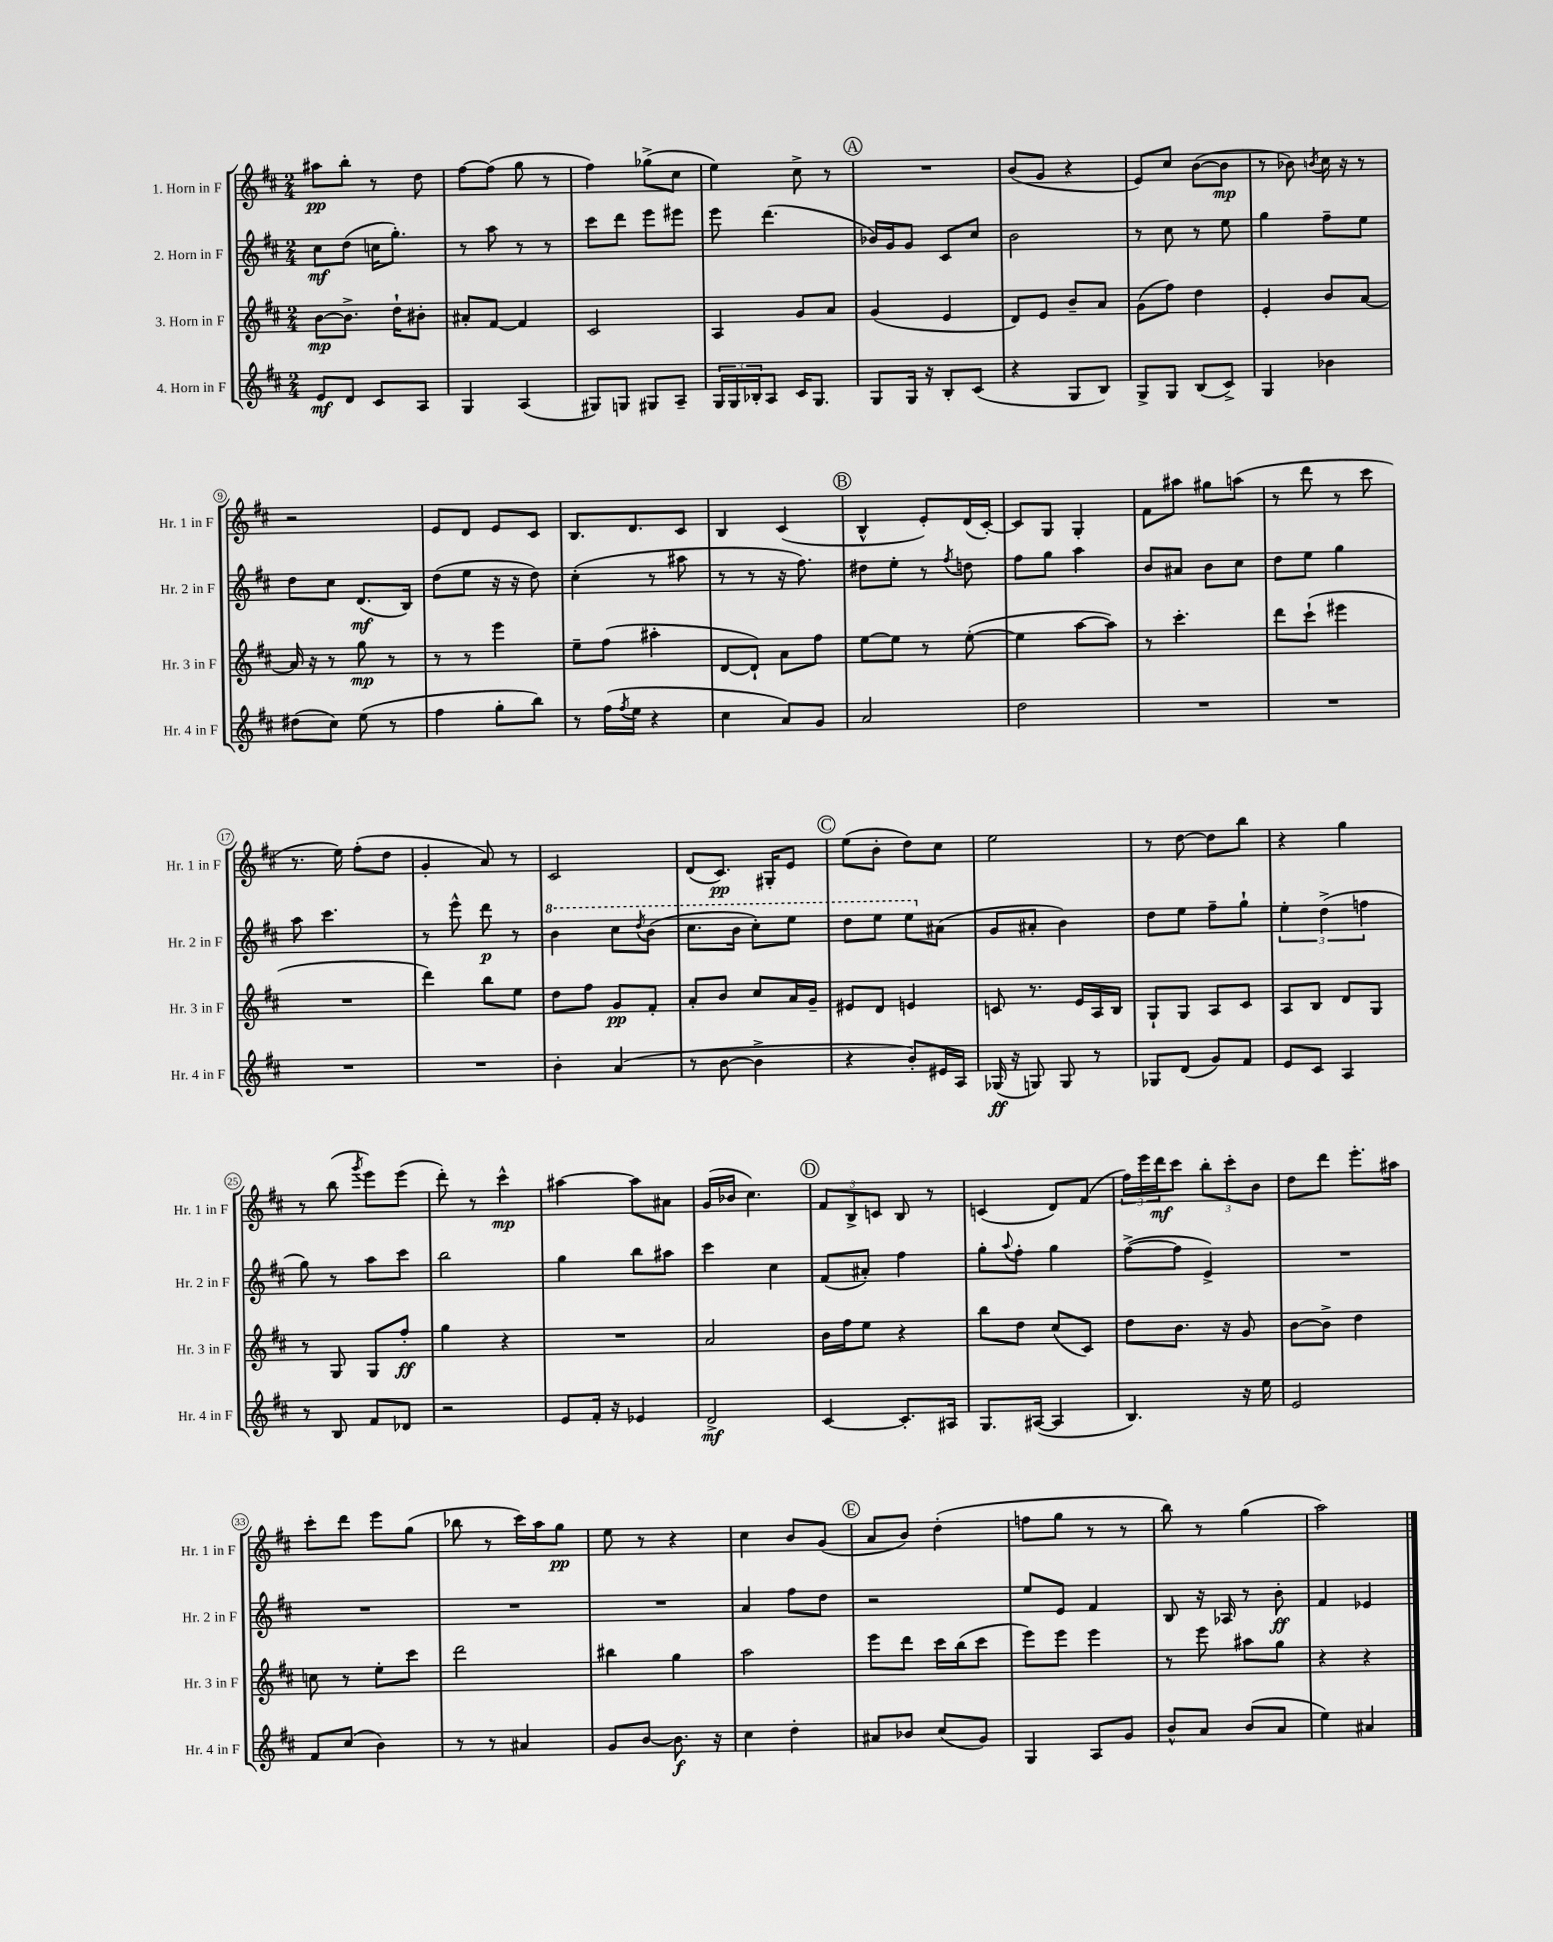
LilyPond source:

<<
\new StaffGroup <<
\new Staff = "s0" \with { instrumentName = "1. Horn in F" shortInstrumentName = "Hr. 1 in F" } {
    \clef treble \key d \major \numericTimeSignature \time 2/4
    ais''8\pp b''8-. r8 d''8 |
    fis''8~ fis''8( g''8 r8 |
    fis''4) ges''8->( cis''8 |
    e''4) cis''8-> r8 |
    \mark \markup { \circle "A" } R2 |
    b'8( g'8 r4 |
    e'8) cis''8 b'8~( b'8\mp |
    r8 bes'8) \acciaccatura { b'8 } cis''16 r16 r8 |
    r2 |
    e'8 d'8 e'8 cis'8 |
    b8. d'8. cis'8 |
    b4 cis'4( |
    \mark \markup { \circle "B" } b4-^ e'8-.) d'16( cis'16~-.) |
    cis'8 g8 g4-. |
    fis'8 ais''8 gis''8 a''8( |
    r8 d'''8 r8 cis'''8 |
    r8. e''16) fis''8-.( d''8 |
    g'4-. a'8) r8 |
    cis'2 |
    d'8( cis'8.\pp) gis16-. e'8 |
    \mark \markup { \circle "C" } e''8( b'8-. d''8) cis''8 |
    e''2 |
    r8 d''8~ d''8 b''8 |
    r4 g''4 |
    r8 b''8( \acciaccatura { g'''8 } e'''8) e'''8( |
    d'''8-.) r8 cis'''4-^\mp |
    ais''4~ ais''8 ais'8 |
    g'16( bes'16 cis''4.) |
    \mark \markup { \circle "D" } \tuplet 3/2 { fis'8 b8-> c'8 } b8 r8 |
    c'4( d'8) fis'8( |
    \tuplet 3/2 { fis''16) e'''16 d'''16\mf } cis'''8 \tuplet 3/2 { b''8-. cis'''8-. b'8 } |
    d''8 d'''8 e'''8.-. ais''16 |
    cis'''8-. d'''8 e'''8 g''8( |
    bes''8 r8 cis'''16) a''16 g''8\pp |
    e''8 r8 r4 |
    cis''4 b'8 g'8( |
    \mark \markup { \circle "E" } a'8 b'8) d''4-.( |
    f''8 g''8 r8 r8 |
    b''8) r8 g''4( |
    a''2) \bar "|." |
}
\new Staff = "s1" \with { instrumentName = "2. Horn in F" shortInstrumentName = "Hr. 2 in F" } {
    \clef treble \key d \major \numericTimeSignature \time 2/4
    cis''8\mf d''8( c''16 g''8.-.) |
    r8 a''8 r8 r8 |
    cis'''8 d'''8 e'''8 eis'''8 |
    e'''8 d'''4.( |
    \mark \markup { \circle "A" } bes'16) g'16 g'8 cis'8 cis''8 |
    b'2 |
    r8 cis''8 r8 e''8 |
    g''4 fis''8-- e''8 |
    d''8 cis''8 d'8.\mf( b16) |
    d''8( e''8 r16 r16 d''8) |
    cis''4-.( r8 ais''8 |
    r8 r8 r16 fis''8.) |
    \mark \markup { \circle "B" } dis''8 e''8-. r8 \acciaccatura { fis''8 } d''8 |
    fis''8 g''8 a''4 |
    b'8 ais'8 b'8 cis''8 |
    d''8 e''8 g''4 |
    a''8 cis'''4. |
    r8 e'''8-^ d'''8\p r8 |
    \ottava #1 b''4 cis'''8 \acciaccatura { d'''8 } b''8( |
    cis'''8. b''16 cis'''8-.) e'''8 |
    \mark \markup { \circle "C" } d'''8 e'''8 e'''8 \ottava #0 ais'8( |
    g'8 ais'8-. b'4) |
    d''8 e''8 fis''8-- g''8-! |
    \tuplet 3/2 { e''4-. d''4->( f''4 } |
    g''8) r8 a''8 cis'''8 |
    b''2 |
    g''4 b''8 ais''8 |
    cis'''4 cis''4 |
    \mark \markup { \circle "D" } fis'8( ais'8-.) fis''4 |
    g''8-. \appoggiatura { a''8 } fis''8-. g''4 |
    fis''8~->( fis''8 e'4->) |
    R2 |
    R2 |
    R2 |
    R2 |
    a'4 fis''8 d''8 |
    \mark \markup { \circle "E" } r2 |
    e''8 e'8 fis'4 |
    b8 r16 aes16 r8 b'8-.\ff |
    fis'4 ees'4 \bar "|." |
}
\new Staff = "s2" \with { instrumentName = "3. Horn in F" shortInstrumentName = "Hr. 3 in F" } {
    \clef treble \key d \major \numericTimeSignature \time 2/4
    b'8~\mp b'8.-> d''16-! bis'8-. |
    ais'8-. fis'8~ fis'4 |
    cis'2 |
    a4 g'8 a'8 |
    \mark \markup { \circle "A" } g'4( e'4 |
    d'8) e'8 b'8-- a'8 |
    g'8( fis''8) d''4 |
    e'4-. b'8 a'8~ |
    a'16 r16 r8 g''8\mp r8 |
    r8 r8 e'''4 |
    e''8-- fis''8( ais''4-. |
    d'8~ d'8-!) a'8 fis''8 |
    \mark \markup { \circle "B" } e''8~ e''8 r8 e''8~-.( |
    e''4 a''8~ a''8) |
    r8 cis'''4.-. |
    d'''8 cis'''8-!( eis'''4 |
    R2 |
    d'''4) b''8 e''8 |
    d''8 fis''8 g'8\pp fis'8-. |
    a'8-. b'8 cis''8 a'16 g'16-- |
    \mark \markup { \circle "C" } eis'8 d'8 e'4 |
    c'8 r8. e'16 a16 b16 |
    g8-! g8 a8 cis'8 |
    a8 b8 d'8 g8 |
    r8 g8 g8 fis''8-.\ff |
    g''4 r4 |
    R2 |
    a'2 |
    \mark \markup { \circle "D" } b'16 fis''16 e''8 r4 |
    b''8 d''8 cis''8( cis'8) |
    d''8 b'8. r16 g'8 |
    b'8~ b'8-> d''4 |
    c''8 r8 e''8-. cis'''8 |
    d'''2 |
    bis''4 g''4 |
    a''2 |
    \mark \markup { \circle "E" } e'''8 d'''8 cis'''16 b''16( cis'''8 |
    e'''8) e'''8 e'''4 |
    r8 e'''8 ais''8 g''8 |
    r4 r4 \bar "|." |
}
\new Staff = "s3" \with { instrumentName = "4. Horn in F" shortInstrumentName = "Hr. 4 in F" } {
    \clef treble \key d \major \numericTimeSignature \time 2/4
    e'8\mf d'8 cis'8 a8 |
    g4 a4( |
    gis8) g8 gis8 a8-- |
    \tuplet 3/2 { g16 g16 bes16-. } a8 cis'16 g8. |
    \mark \markup { \circle "A" } g8 g16 r16 b8-. cis'8( |
    r4 g8 b8) |
    g8-> g8 b8( cis'8->) |
    g4 bes'4 |
    dis''8( cis''8) e''8( r8 |
    fis''4 g''8-. b''8) |
    r8 fis''16( \acciaccatura { fis''8 } e''16 r4 |
    cis''4 a'8) g'8 |
    \mark \markup { \circle "B" } a'2 |
    d''2 |
    R2 |
    R2 |
    R2 |
    R2 |
    b'4-. a'4( |
    r8 b'8~ b'4-> |
    \mark \markup { \circle "C" } r4 b'8-.) eis'16 a16 |
    ges16\ff( r16 g8) g8 r8 |
    ges8 d'8( g'8) fis'8 |
    e'8 cis'8 a4 |
    r8 b8 fis'8 des'8 |
    r2 |
    e'8 fis'16-. r16 ees'4 |
    d'2->\mf |
    \mark \markup { \circle "D" } cis'4~ cis'8.-. ais16 |
    g8. ais16~( ais4 |
    b4.) r16 e''16 |
    e'2 |
    fis'8 cis''8( b'4) |
    r8 r8 ais'4 |
    g'8 b'8~ b'8.\f r16 |
    cis''4 d''4-. |
    \mark \markup { \circle "E" } ais'8 bes'8 cis''8( g'8) |
    g4 a8 g'8 |
    b'8-^ a'8 b'8( a'8 |
    e''4) ais'4 \bar "|." |
}
>>
>>
\layout { \context { \Score \override BarNumber.stencil = #(make-stencil-circler 0.1 0.3 ly:text-interface::print) } }
